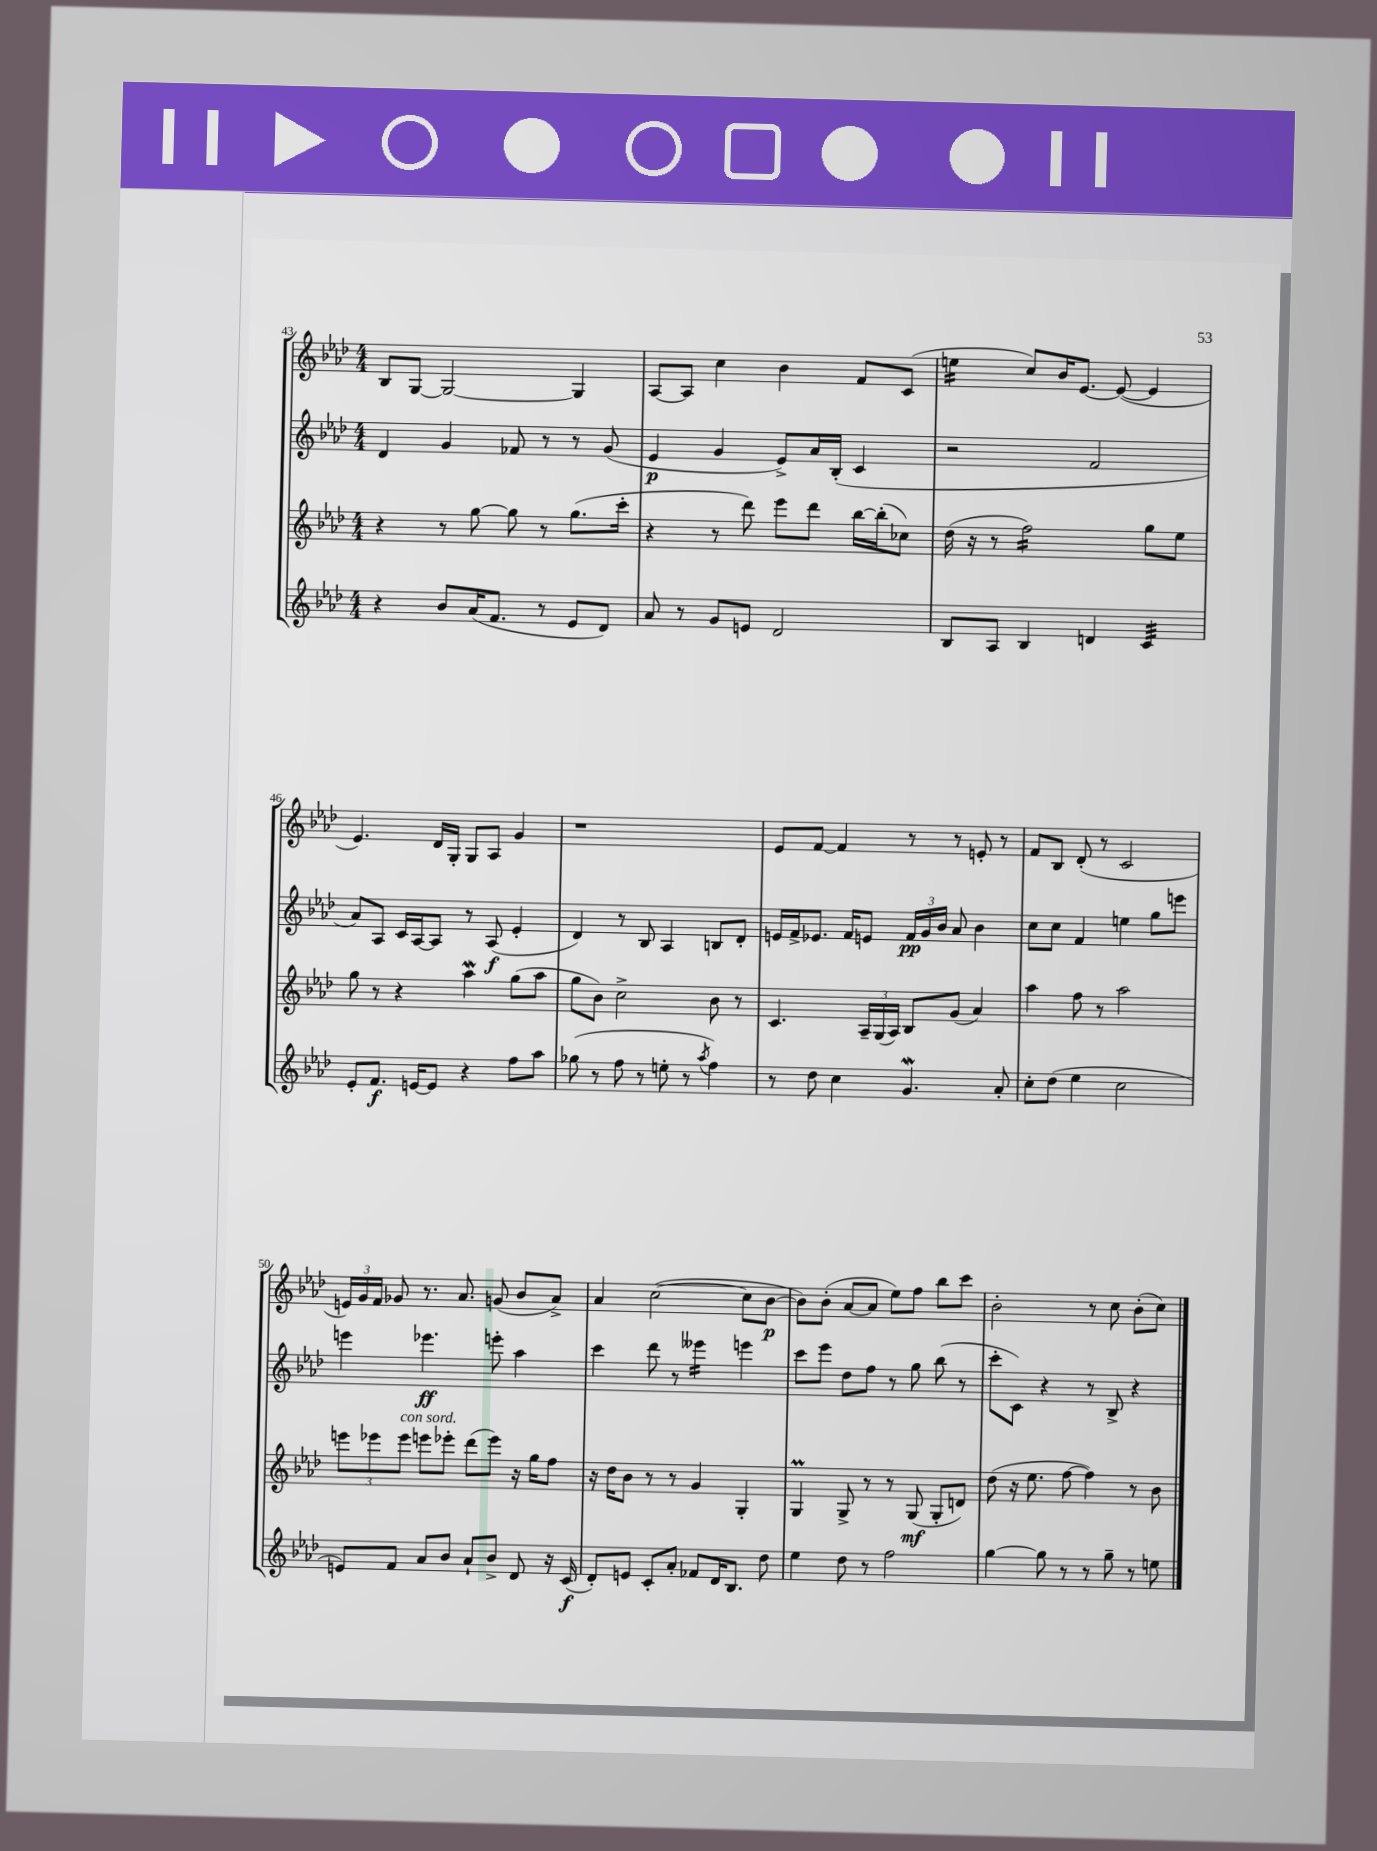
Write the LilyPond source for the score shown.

<<
\new StaffGroup <<
\new Staff = "s0" {
    \clef treble \key aes \major \numericTimeSignature \time 4/4
    \autoBeamOff bes8[ g8]~ g2~ g4 |
    aes8[~ aes8] c''4 bes'4 f'8[ c'8]( |
    e''4:16 c''8[) bes'16 ees'8.]~ ees'8~( ees'4 |
    ees'4.) des'16[ g16]-. g8[ aes8] g'4 |
    r1 |
    ees'8[ f'8]~ f'4 r8 r8 e'8-. r8 |
    f'8[ bes8] des'8-.( r8 c'2 |
    \tuplet 3/2 { e'16[) g'16 f'16] } ges'8 r8. aes'8. g'8( bes'8[ aes'8]->) |
    aes'4 c''2~( c''8[ bes'8]~\p |
    bes'8[) bes'8]-.( aes'8[~ aes'8] ees''8[) f''8] bes''8[ c'''8] |
    bes'2-. r8 c''8 bes'8[-.( c''8]) \bar "|." |
}
\new Staff = "s1" {
    \clef treble \key aes \major \numericTimeSignature \time 4/4
    \autoBeamOff des'4 g'4 fes'8 r8 r8 g'8( |
    ees'4\p g'4 ees'8[->) aes'16 bes16]-.( c'4 |
    r2 f'2 |
    aes'8[) aes8] c'16[ aes16~ aes8] r8 aes8\f( ees'4-. |
    des'4) r8 bes8 aes4 b8[ des'8]-. |
    e'16[ f'16-> ees'8.] f'16[ e'8] \tuplet 3/2 { f'16[\pp g'16 bes'16] } aes'8 bes'4 |
    c''8[ c''8] f'4 e''4 g''8[ e'''8] |
    e'''4 ees'''4.\ff e'''8-. aes''4 |
    c'''4 des'''8 r8 eeses'''4:16 e'''4 |
    c'''8[ ees'''8] des''8[ f''8] r8 g''8 bes''8( r8 |
    c'''8[-. c'8]) r4 r8 bes8-> r4 \bar "|." |
}
\new Staff = "s2" {
    \clef treble \key aes \major \numericTimeSignature \time 4/4
    \autoBeamOff r4 r8 g''8~ g''8 r8 g''8.[( c'''16]-. |
    r4 r8 des'''8) ees'''8[ des'''8] bes''16[~ bes''16-.( ces''8]) |
    des''16( r16 r8 f''2:16) g''8[ ees''8] |
    g''8 r8 r4 aes''4\mordent g''8[( aes''8] |
    g''8[ bes'8]) c''2-> bes'8 r8 |
    c'4. \tuplet 3/2 { aes16[-- g16( aes16]) } bes8[ g'8]( aes'4) |
    aes''4 f''8 r8 aes''2 |
    \tuplet 3/2 { e'''8[ ees'''8 ees'''8]^\markup { \italic "con sord." } } e'''8[ ees'''8]-. des'''8[( ees'''8]) r16 g''16[ f''8] |
    r16 des''16[ bes'8] r8 r8 g'4 g4-. |
    g4\prall g8-> r8 r8 g8\mf( g8[-. d'8]) |
    des''8( r16 ees''8. f''8~ f''4) r8 bes'8 \bar "|." |
}
\new Staff = "s3" {
    \clef treble \key aes \major \numericTimeSignature \time 4/4
    \autoBeamOff r4 bes'8[ aes'16( f'8.] r8 ees'8[ des'8]) |
    aes'8 r8 g'8[ e'8] des'2 |
    bes8[ aes8] bes4 d'4 c'4:32 |
    ees'8[-. f'8.]\f e'16[~ e'8] r4 f''8[ aes''8] |
    ges''8( r8 f''8 r8 e''8-. r8 \acciaccatura { aes''8 } f''4) |
    r8 des''8 c''4 g'4.\mordent aes'8-. |
    c''8[-. des''8]( ees''4 c''2 |
    e'8[) f'8] aes'8[ bes'8] aes'8[-! bes'8]-> des'8 r16 c'16\f( |
    des'8[-.) e'8] c'8[-. aes'8]-. fes'8[ des'16 bes8.] des''8 |
    ees''4 des''8 r8 f''2 |
    g''4~ g''8 r8 r8 g''8-- r8 e''8 \bar "|." |
}
>>
>>
\layout { \context { \Score currentBarNumber = #43 } }
